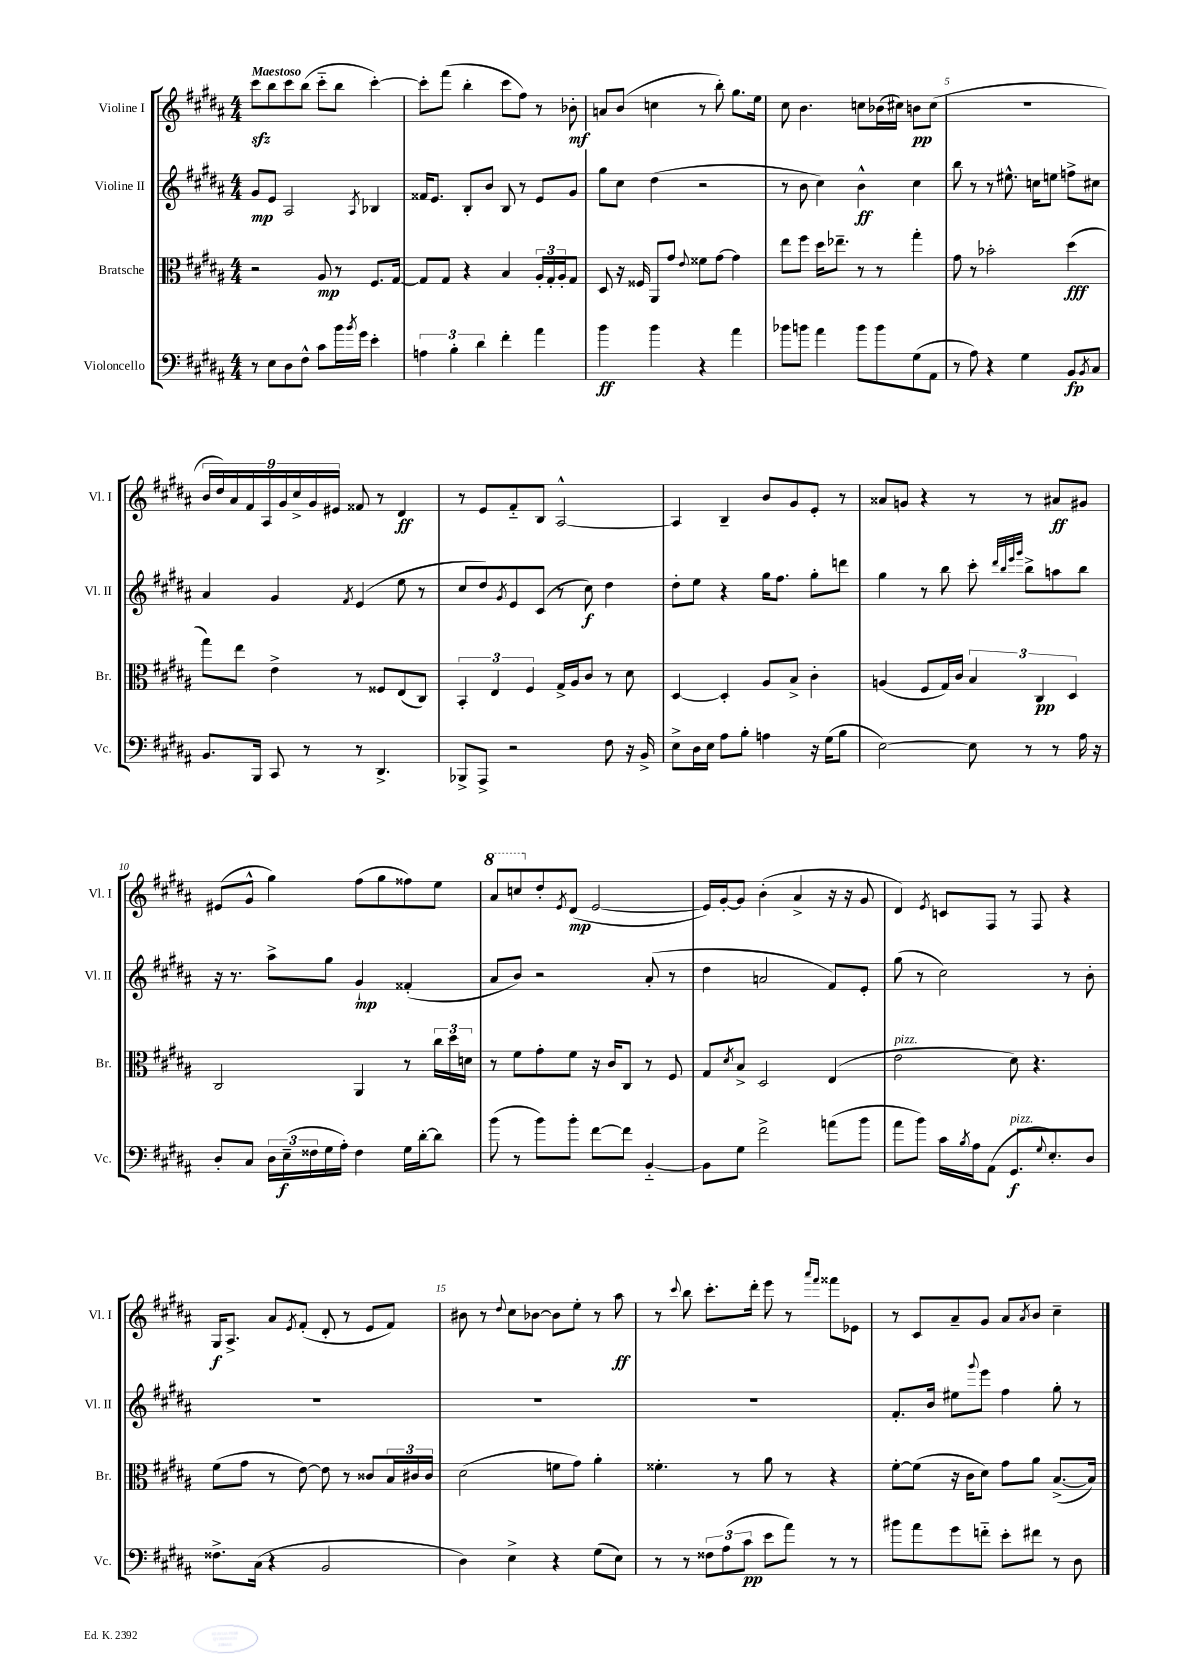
<<
\new StaffGroup <<
\new Staff = "s0" \with { instrumentName = "Violine I" shortInstrumentName = "Vl. I" } {
    \clef treble \key b \major \numericTimeSignature \time 4/4 \tempo "Maestoso"
    cis'''8\sfz b''8 cis'''8 b''8( cis'''8-_ b''8 cis'''4~-.) |
    cis'''8-. fis'''8( b''4-. cis'''8 fis''8) r8 bes'8-.\mf |
    a'8 b'8( c''4 r8 b''8-.) gis''8. e''16 |
    cis''8 b'4. c''8 bes'16( cis''16) b'8\pp cis''8( |
    R1 |
    \tuplet 9/8 { b'16 dis''16) ais'16 fis'16 ais16 gis'16 cis''16-> gis'16 eis'16 } fisis'8 r8 dis'4\ff |
    r8 e'8 fis'8-_ b8 ais2~-^ |
    ais4 b4-- b'8 gis'8 e'8-. r8 |
    aisis'8 g'8 r4 r8 r8 ais'8\ff gis'8 |
    eis'8( gis'8-^ gis''4) fis''8( gis''8 fisis''8) e''8 |
    \ottava #1 ais''8 c'''8 \ottava #0 dis''8-. \acciaccatura { e'8 } dis'8\mp( e'2~ |
    e'16) gis'16~-. gis'8 b'4-.( ais'4-> r16 r16 gis'8 |
    dis'4) \acciaccatura { e'8 } c'8 fis8 r8 fis8 r4 |
    gis16\f ais8.-> ais'8 \acciaccatura { e'8 } fis'8-.( dis'8-. r8 e'8 fis'8) |
    bis'8 r8 \appoggiatura { dis''8 } cis''8 bes'8~ bes'8 e''8-. r8 ais''8\ff |
    r8 \appoggiatura { cis'''8 } b''8 cis'''8.-. dis'''16-. e'''8 r8 \grace { ais'''16 fis'''16 } fisis'''8 ees'8 |
    r8 cis'8 ais'8-- gis'8 ais'8 \acciaccatura { ais'8 } b'8 cis''4-- \bar "|." |
}
\new Staff = "s1" \with { instrumentName = "Violine II" shortInstrumentName = "Vl. II" } {
    \clef treble \key b \major \numericTimeSignature \time 4/4
    gis'8\mp e'8 ais2 \acciaccatura { ais8 } bes4 |
    fisis'16 e'8. b8-. b'8 b8 r8 e'8 gis'8 |
    gis''8 cis''8 dis''4( r2 |
    r8 b'8 cis''4) b'4-^\ff cis''4 |
    b''8 r8 r8 eis''8.-^ c''16 e''8 f''8-> cis''8 |
    ais'4 gis'4 \acciaccatura { fis'8 } e'4( e''8 r8 |
    cis''8 dis''8) \acciaccatura { gis'8 } e'8 cis'8( r8 cis''8\f) dis''4 |
    dis''8-. e''8 r4 gis''16 fis''8. gis''8-. d'''8 |
    gis''4 r8 b''8 cis'''8-. \grace { dis'''32 b''32 e'''32 gis'''32 } b''8-> a''8 b''8 |
    r16 r8. ais''8-> gis''8 gis'4-!\mp fisis'4-.( |
    ais'8 b'8) r2 ais'8-.( r8 |
    dis''4 a'2 fis'8) e'8-. |
    gis''8( r8 cis''2) r8 b'8-. |
    R1 |
    R1 |
    R1 |
    fis'8.-. b'16 eis''8 \appoggiatura { gis'''8 } e'''8 fis''4 gis''8-. r8 \bar "|." |
}
\new Staff = "s2" \with { instrumentName = "Bratsche" shortInstrumentName = "Br." } {
    \clef alto \key b \major \numericTimeSignature \time 4/4
    r2 ais8\mp r8 fis8. gis16~ |
    gis8 gis8 r4 b4 \tuplet 3/2 { ais16-. gis16-. ais16-. } gis8 |
    dis8 r16 fisis16 ais,8 gis'8 \appoggiatura { e'8 } fisis'8 gis'8~ gis'4 |
    e''8 fis''8 dis''16 ees''8.-- r8 r8 gis''4-. |
    gis'8 r8 bes'2-. dis''4\fff( |
    gis''8) e''8 e'4-> r8 fisis8 e8( cis8) |
    \tuplet 3/2 { b,4-. e4 fis4 } gis16-> ais16 cis'8 r8 dis'8 |
    dis4~ dis4-. ais8 b8-> cis'4-. |
    a4( fis8 gis16) cis'16 \tuplet 3/2 { b4 cis4\pp dis4 } |
    cis2 ais,4 r8 \tuplet 3/2 { cis''16 dis''16 d'16 } |
    r8 fis'8 gis'8-. fis'8 r16 cis'16 cis8 r8 fis8 |
    gis8 \acciaccatura { dis'8 } b8-> dis2 e4( |
    e'2^\markup { \italic "pizz." } dis'8) r4. |
    fis'8( gis'8 r8 e'8~) e'8 r8 cisis'8 \tuplet 3/2 { b16 cis'16 cis'16 } |
    dis'2( f'8 gis'8) ais'4-. |
    fisis'4.-. r8 ais'8 r8 r4 |
    fis'8~-. fis'8( r16 cis'16 dis'8) gis'8 ais'8 b8.~->( b16) \bar "|." |
}
\new Staff = "s3" \with { instrumentName = "Violoncello" shortInstrumentName = "Vc." } {
    \clef bass \key b \major \numericTimeSignature \time 4/4
    r8 e8 dis8 fis8-^ cis'8 b'16 \acciaccatura { b'8 } gis'16 e'4-. |
    \tuplet 3/2 { a4 b4-. dis'4 } fis'4-. ais'4 |
    b'4\ff b'4 r4 ais'4 |
    bes'8 b'8 ais'4 b'8 b'8 gis8( ais,8 |
    r8 ais8) r4 gis4 b,8\fp \acciaccatura { b,8 } cis8 |
    b,8. b,,16 cis,8 r8 r8 dis,4.-> |
    bes,,8-> ais,,8-> r2 fis8 r16 b,16-> |
    e8-> dis16 e16 ais8 b8-. a4 r16 gis16( b8 |
    e2~) e8 r8 r8 ais16 r16 |
    dis8-. cis8 \tuplet 3/2 { dis16 e16--\f( fisis16 } gis16 ais16-.) fisis4 gis16 dis'16~-. dis'8 |
    b'8( r8 b'8) b'8-. fis'8~ fis'8 b,4~-_ |
    b,8 gis8 fis'2-> a'8( b'8 |
    ais'8 b'8) cis'16 \acciaccatura { b8 } ais16 ais,8( gis,8.\f^\markup { \italic "pizz." } \appoggiatura { gis8 } e8.-.) dis8 |
    fisis8.-> cis16( r4 b,2 |
    dis4) e4-> r4 gis8( e8) |
    r8 r8 \tuplet 3/2 { fisis8 ais8( cis'8\pp } e'8 ais'8) r8 r8 |
    bis'8 ais'8 gis'8 f'8-_ e'8-. fis'8 r8 dis8 \bar "|." |
}
>>
>>
\layout { \context { \Score \override BarNumber.break-visibility = ##(#f #t #t) barNumberVisibility = #(every-nth-bar-number-visible 5) } }
